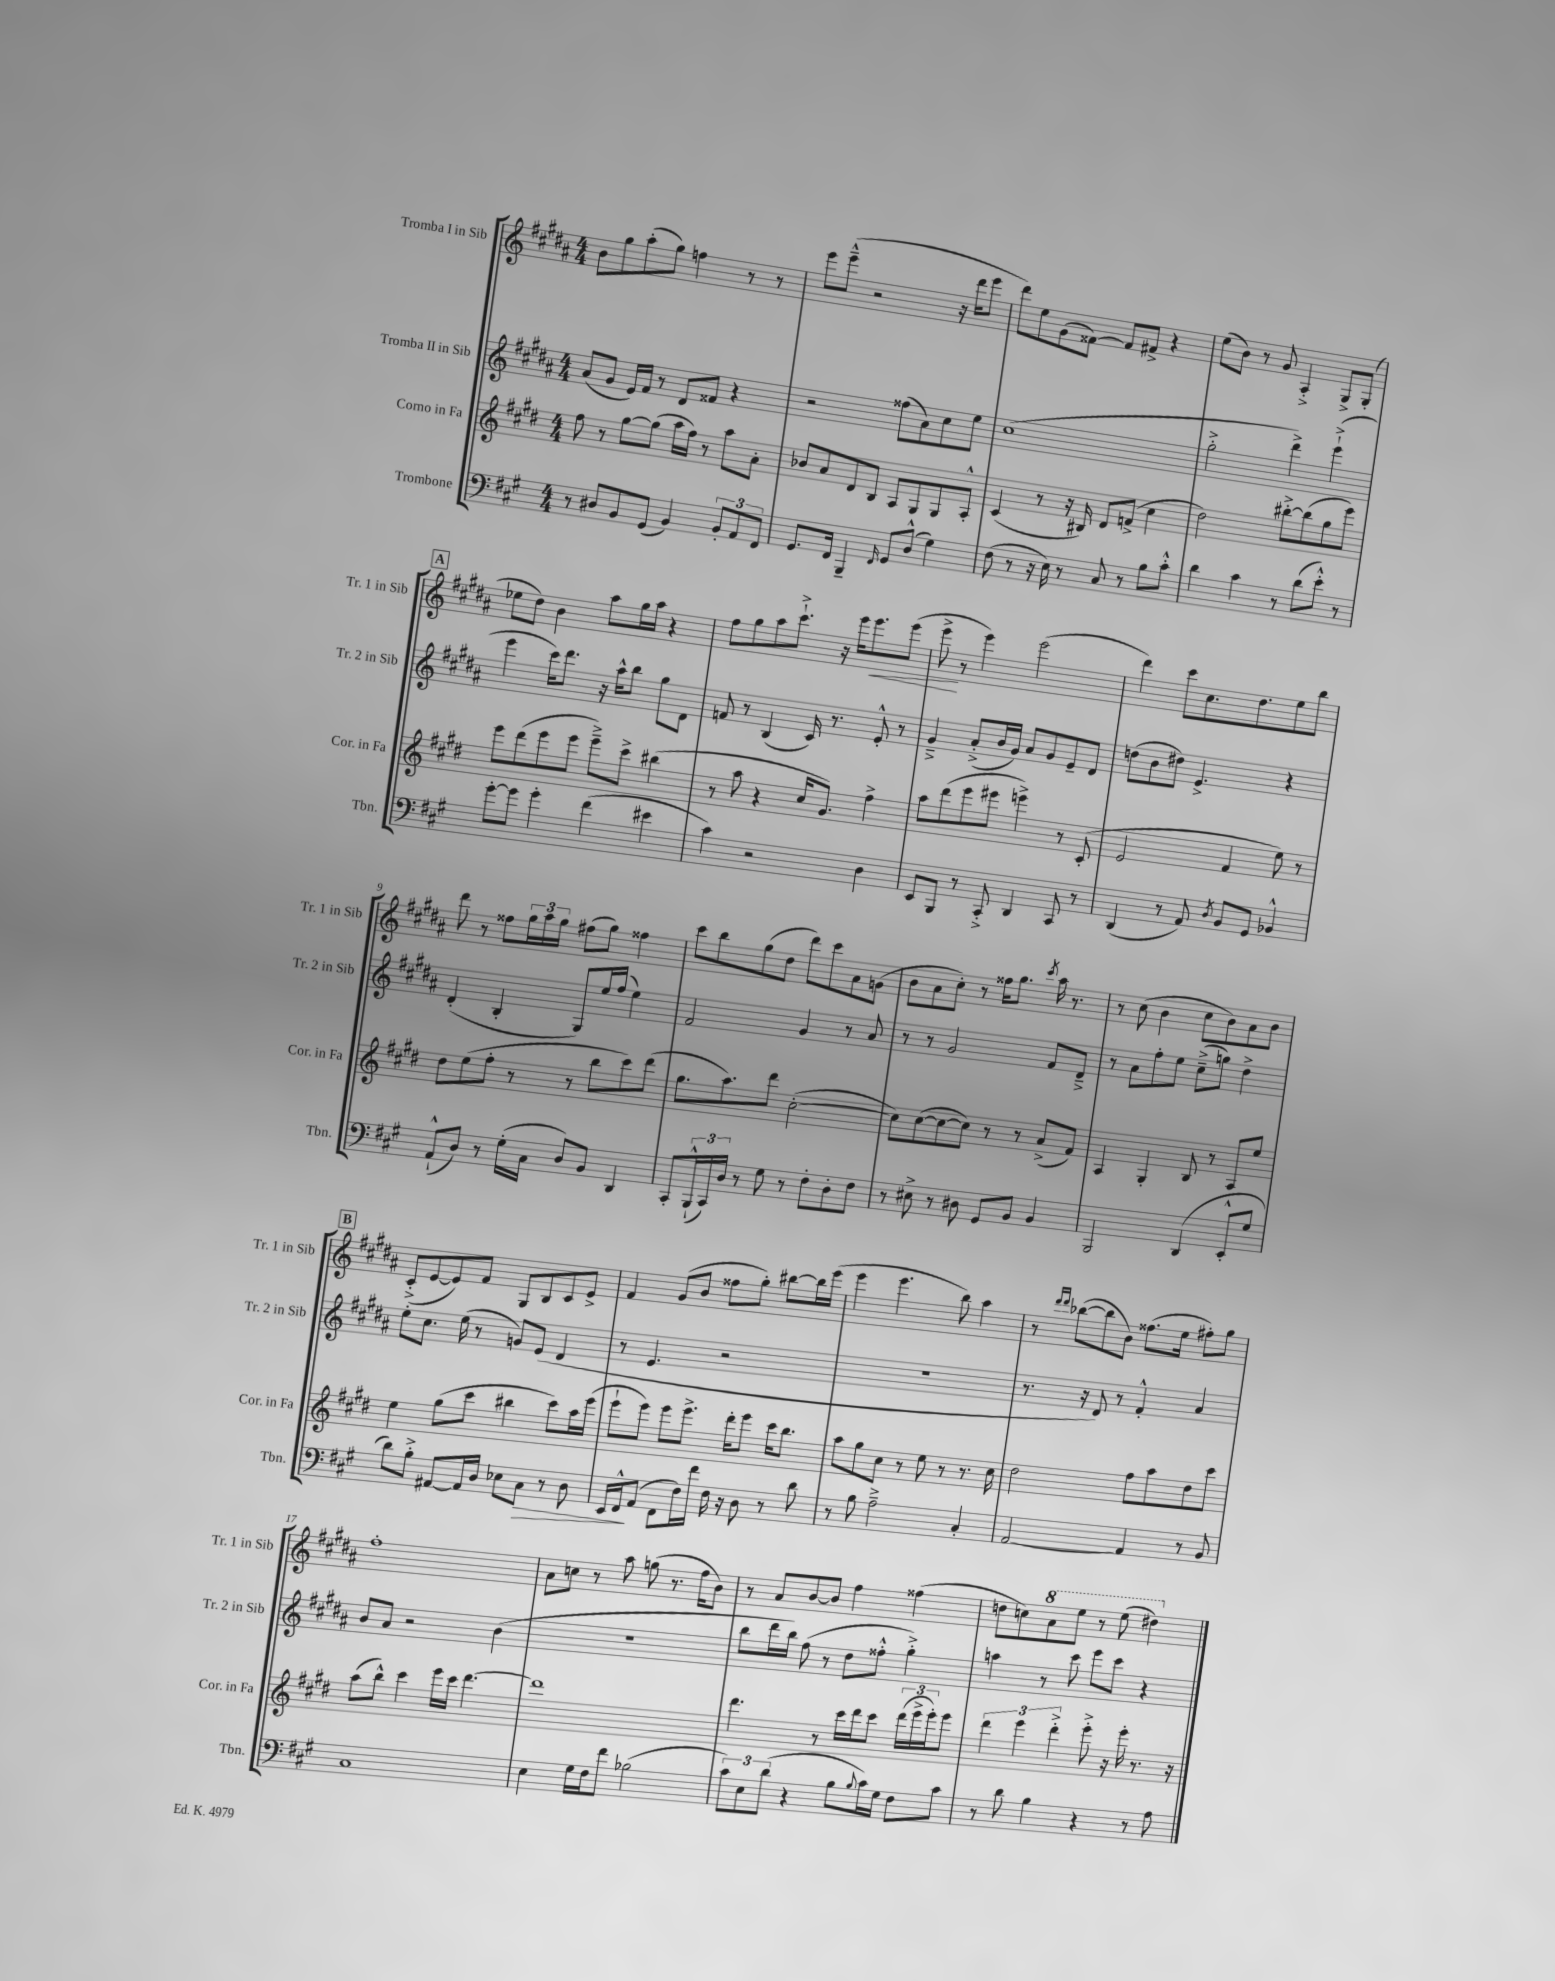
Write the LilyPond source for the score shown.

<<
\new StaffGroup <<
\new Staff = "s0" \with { instrumentName = "Tromba I in Sib" shortInstrumentName = "Tr. 1 in Sib" } {
    \clef treble \key b \major \numericTimeSignature \time 4/4
    b'8 gis''8 ais''8-.( gis''8) f''4 r8 r8 |
    e'''8 e'''8---^( r2 r16 dis'''16 e'''8 |
    dis'''8) e''8 gis'8( fisis'8~) fisis'8 fis'8-> r4 |
    e''8( b'8) r8 gis'8 ais4-.-> gis8-> gis8-.( |
    \mark \markup { \box "A" } ees''8 dis''8) b'4 ais''8 gis''16 ais''16 r4 |
    fis''8 gis''8 ais''8 cis'''8.-!-> r16 e'''16 e'''8.\< e'''8( |
    e'''8->\! r8 e'''4) e'''2( |
    dis'''4) cis'''8 cis''8. dis''8. e''8 b''8 |
    dis'''8 r8 fisis''8 \tuplet 3/2 { gis''16 ais''16 gis''16 } fis''8( gis''8) fisis''4 |
    cis'''8 b''8 gis''8( dis''8 dis'''8) cis'''8 ais'8 g'8( |
    b'8 ais'8 cis''8-.) r8 fisis''16 gis''8. \acciaccatura { cis'''8 } ais''16 r8. |
    r8 cis''8( b'4 cis''8 b'8) ais'8 b'8 |
    \mark \markup { \box "B" } cis'8-.->( e'8~ e'8) fis'8 gis8 b8 cis'8 e'8-> |
    fis'4 gis'8( b'8 fisis''8 gis''8-.) bis''8~ bis''16 e'''16( |
    e'''4 e'''4. b''8) ais''4 |
    r8 \grace { dis'''16 dis'''16 } bes''8~( bes''8 b'8) fisis''8.( e''16 fis''8-.) gis''8 |
    fis''1-. |
    ais'8 c''8 r8 ais''8 g''8( r8. fis''16 b'8) |
    r8 ais'8 b'8~ b'8 fis''4 fisis''4( |
    d''8 c''8) \ottava #1 ais''8 e'''8 r8 e'''8( dis'''!4) \ottava #0 \bar "|." |
}
\new Staff = "s1" \with { instrumentName = "Tromba II in Sib" shortInstrumentName = "Tr. 2 in Sib" } {
    \clef treble \key b \major \numericTimeSignature \time 4/4
    ais'8( gis'8 e'16) fis'16 r8 dis'8 fisis'8 r4 |
    r2 fisis''8( ais'8) cis''8 e''8 |
    cis''1( |
    gis''2-.-> dis'''4->) e'''4-!->( |
    \mark \markup { \box "A" } e'''4 cis'''16) dis'''8. r16 ais''16-^ b''8 gis''8 dis'8 |
    f'8 r8 b4( cis'16) r8. e'8-.-^ r8 |
    gis'4---> ais'8-.->( b'16 gis'16) ais'8 gis'8 e'8-- dis'8 |
    d''8( b'8 dis''8) e'4.-> r4 |
    dis'4-.( b4-. gis8) e''16 fis''16( e''4) |
    fis'2 gis'4 r8 ais'8 |
    r8 r8 gis'2 fis'8 dis'8---> |
    r8 ais'8 fis''8-. e''8 cis''8--->( g''8) dis''4-> |
    \mark \markup { \box "B" } e''8-. cis''8. e''16( r8 g'8) e'8( dis'4 |
    r8 e'4. r2 |
    r1 |
    r8. r16 dis'8) r8 fis'4-.-^ ais'4 |
    b'8 ais'8 r2 b'4( |
    R1 |
    b''8 dis'''16 b''16) fis''8( r8 dis''8 fisis''8-.-^ gis''4-.->) |
    a''4 r8 cis'''8 e'''8 cis'''8 r4 \bar "|." |
}
\new Staff = "s2" \with { instrumentName = "Corno in Fa" shortInstrumentName = "Cor. in Fa" } {
    \clef treble \key e \major \numericTimeSignature \time 4/4
    fis''8 r8 gis''8~ gis''8( a''16 fis''16) r8 a''8 a'8-. |
    bes'8 a'8 dis'8 b8 a8 gis8 gis8 a8-.-^ |
    cis'4( r8 r16 bis16) dis'8 f'8->( cis''4 |
    dis''2) bis''8~-.-> bis''8( gis''8 e'''8) |
    \mark \markup { \box "A" } e'''8 dis'''8( e'''8 e'''8 e'''8--->) cis'''8-> bis''4( |
    r8 a''8 r4 cis''16 gis'8.) fis''4-> |
    a''8 dis'''8( e'''8 eis'''8 e'''4->) r8 cis'8-.( |
    e'2 fis'4 e''8) r8 |
    dis''8 e''8( fis''8-. r8 r8 b''8 cis'''8) dis'''8( |
    gis''8. a''8.) dis'''8 cis''2~-.( |
    cis''8) cis''8~( cis''8~ cis''8) r8 r8 a'8->( fis'8) |
    a4 gis4-. b8 r8 a8 e''8 |
    \mark \markup { \box "B" } e''4 gis''8( cis'''8 bis''4 cis'''8) a''16 e'''16( |
    e'''8-! e'''8) e'''8 e'''8.-> dis'''16-. e'''8 cis'''16 b''8. |
    a''8 gis''8 cis''8 r8 e''8 r8 r8. cis''16 |
    dis''2 fis''8 a''8 dis''8 cis'''8 |
    a''8( b''8-^) cis'''4 e'''16 cis'''16 dis'''4.~ |
    dis'''1 |
    dis'''4. r8 cis'''16 dis'''16 cis'''8 \tuplet 3/2 { dis'''16( e'''16-> e'''16-.) } e'''8 |
    \tuplet 3/2 { dis'''4 e'''4 dis'''4-.-> } e'''8-.-> r16 e'''16-. r8. r16 \bar "|." |
}
\new Staff = "s3" \with { instrumentName = "Trombone" shortInstrumentName = "Tbn." } {
    \clef bass \key a \major \numericTimeSignature \time 4/4
    r8 dis8 b,8 gis,8( b,4) \tuplet 3/2 { b,8-. a,8 fis,8 } |
    gis,8. fis,16 b,,4-- \grace { fis,16 } gis,8 d8-^( gis4) |
    fis8( r8 r16 e16) r8 cis8 r8 b8 cis'8-.-^ |
    d'4 cis'4 r8 d'8( e'8-.-^) r8 |
    \mark \markup { \box "A" } gis'8~-. gis'8 gis'4-. fis'4( eis'4 |
    cis'4) r2 d4 |
    e,8 b,,8 r8 cis,8-.-> d,4 cis,8 r8 |
    d,4( r8 a,8) \acciaccatura { d8 } b,8 gis,8 bes,4-^ |
    a,8-!-^( d8) r8 gis16-.( cis16 d8) b,8 d,4 |
    cis,8-. \tuplet 3/2 { b,,16-!-^( cis,16) d16 } r8 gis8 r8 fis8-. d8-. fis8 |
    r8 eis8-> r8 dis8 gis,8 b,8 b,4 |
    b,,2 d,4( e,8-.-^ gis8 |
    \mark \markup { \box "B" } d'8) b8-.-> ais,8~ ais,16 d16 ees8 cis8\> r8 d8 |
    e,16 fis,16-^\! a,8( fis,8 fis16) fis'16 fis16 r16 d8 r8 d'8 |
    r8 b8 a2---> cis4-. |
    a,2~ a,4 r8 b,8 |
    cis1 |
    e4 gis16 fis16 fis'8 bes2( |
    \tuplet 3/2 { cis'8) e8 d'8( } r4 b8 \appoggiatura { b8 } cis'16) gis16 fis8 cis'8 |
    r8 d'8 b4 r4 r8 a8 \bar "|." |
}
>>
>>
